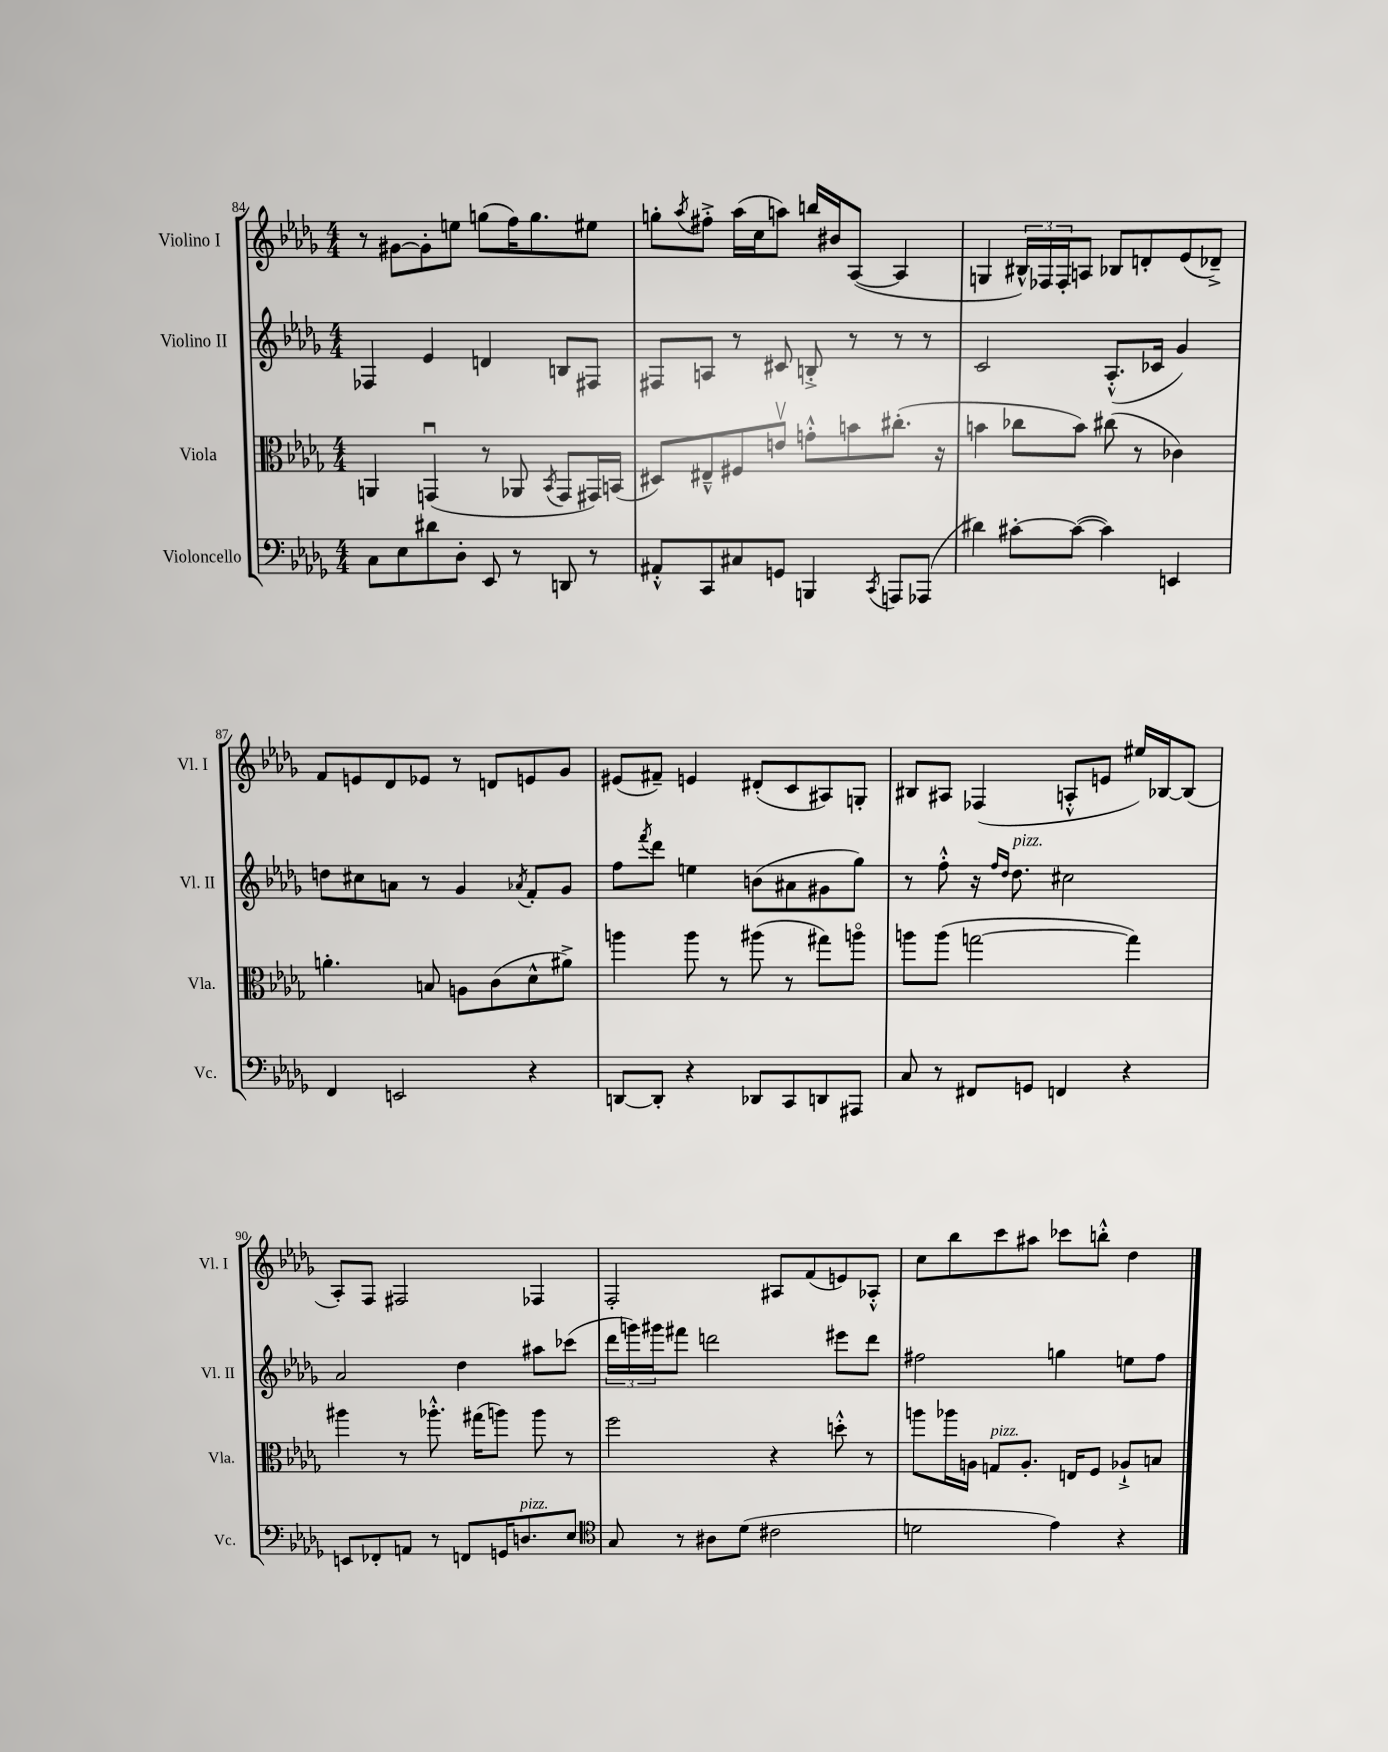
<<
\new StaffGroup <<
\new Staff = "s0" \with { instrumentName = "Violino I" shortInstrumentName = "Vl. I" } {
    \clef treble \key des \major \numericTimeSignature \time 4/4
    r8 gis'8~ gis'8-. e''8 g''8( f''16) g''8. eis''8 |
    g''8-. \acciaccatura { aes''8 } fis''8-.-> aes''16( c''16 a''8) b''16 bis'16 aes8~( aes4 |
    g4 \tuplet 3/2 { bis16-^) fes16 fes16-. } a8 bes8 d'8-. ees'8( des'8--->) |
    f'8 e'8 des'8 ees'8 r8 d'8 e'8 ges'8 |
    eis'8( fis'8--) e'4 dis'8-.( c'8 ais8) g8-. |
    bis8 ais8 fes4( a8-.-^ e'8 eis''16) bes16~ bes8( |
    aes8-.) f8 fis2 fes4 |
    f2-. ais8 f'8( e'8) aes8-.-^ |
    c''8 bes''8 c'''8 ais''8 ces'''8 b''8-.-^ des''4 \bar "|." |
}
\new Staff = "s1" \with { instrumentName = "Violino II" shortInstrumentName = "Vl. II" } {
    \clef treble \key des \major \numericTimeSignature \time 4/4
    fes4 ees'4 d'4 b8 fis8 |
    fis8 a8 r8 cis'8 b8-.-> r8 r8 r8 |
    c'2 aes8.-.-^( ces'16 ges'4) |
    d''8 cis''8 a'8 r8 ges'4 \acciaccatura { aes'8 } f'8-. ges'8 |
    f''8 \acciaccatura { f'''8 } des'''8 e''4 b'8( ais'8 gis'8 ges''8) |
    r8 f''8-.-^ r16 \grace { f''16 des''16 } des''8.^\markup { \italic "pizz." } cis''2 |
    aes'2 des''4 ais''8 ces'''8( |
    \tuplet 3/2 { des'''16 g'''16) gis'''16 } fis'''8 d'''2 eis'''8 d'''8 |
    fis''2 g''4 e''8 fis''8 \bar "|." |
}
\new Staff = "s2" \with { instrumentName = "Viola" shortInstrumentName = "Vla." } {
    \clef alto \key des \major \numericTimeSignature \time 4/4
    a,4 g,4\downbow( r8 aes,8 \acciaccatura { bes,8 } g,8 gis,16) b,16( |
    dis8) eis8---^ fis8 e'8\upbow g'8-.-^ b'8 cis''8.-.( r16 |
    b'4 ces''8 b'8) cis''8( r8 ces'4) |
    a'4.-. b8 a8 c'8( des'8-^ ais'8->) |
    a''4 a''8 r8 ais''8( r8 gis''8) a''8\flageolet |
    a''8 a''8( g''2~ g''4) |
    ais''4 r8 aes''8.-.-^ gis''16( a''8) a''8 r8 |
    f''2 r4 d''8-.-^ r8 |
    a''8 aes''16 a16 g8^\markup { \italic "pizz." } a8.-. e16 f8 aes8-!-> b8 \bar "|." |
}
\new Staff = "s3" \with { instrumentName = "Violoncello" shortInstrumentName = "Vc." } {
    \clef bass \key des \major \numericTimeSignature \time 4/4
    c8 ees8 dis'8 des8-. ees,8 r8 d,8 r8 |
    ais,8-.-^ c,8 cis8 g,8 b,,4 \acciaccatura { c,8 } a,,8 aes,,8( |
    dis'4) cis'8~-. cis'8~( cis'4) e,4 |
    f,4 e,2 r4 |
    d,8~ d,8-. r4 des,8 c,8 d,8 ais,,8 |
    c8 r8 fis,8 g,8 f,4 r4 |
    e,8 fes,8-. a,8 r8 f,8 g,16 d8.^\markup { \italic "pizz." } ees8 |
    \clef tenor ges8 r8 ais8 des'8( cis'2 |
    d'2 ees'4) r4 \bar "|." |
}
>>
>>
\layout { \context { \Score currentBarNumber = #84 } }
